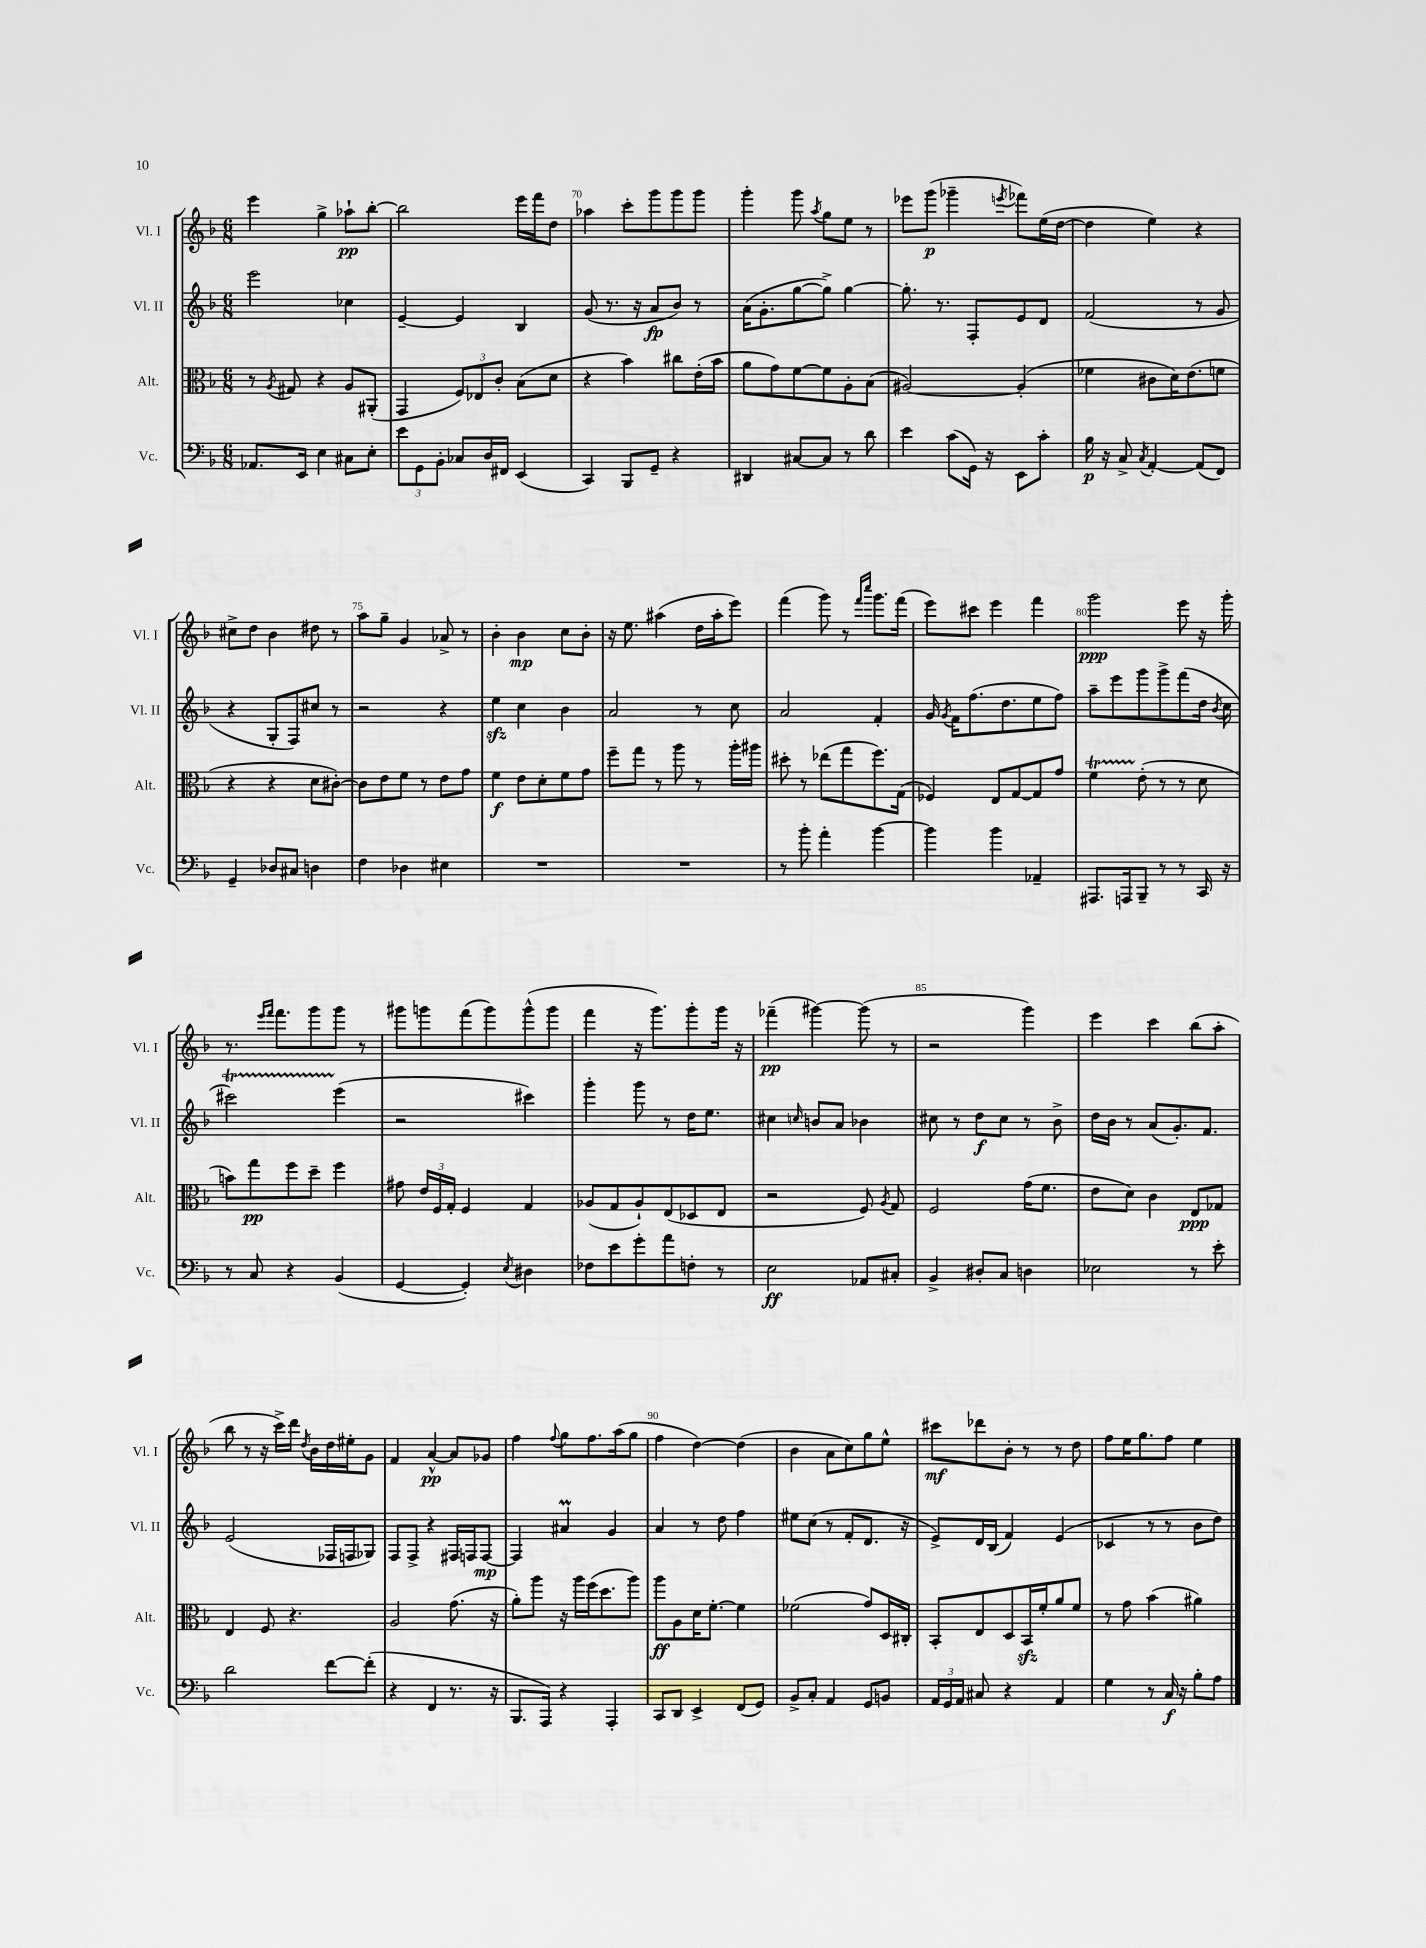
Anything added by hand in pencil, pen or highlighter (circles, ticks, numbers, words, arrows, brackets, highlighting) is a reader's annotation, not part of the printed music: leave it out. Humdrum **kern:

**kern	**kern	**kern	**kern
*staff4	*staff3	*staff2	*staff1
*clefF4	*clefC3	*clefG2	*clefG2
*k[b-]	*k[b-]	*k[b-]	*k[b-]
*M6/8	*M6/8	*M6/8	*M6/8
8.AA-/L	8r	2eee\	4eee\
.	8qA/	.	.
.	8G#/	.	.
16EE/Jk	.	.	.
4E\	4r	.	4gg^\
8C#\L	8A/L	4cc-\	8aa-`\L
8E'\J	(8AA#'/J	.	[8bb-'\J
=	=	=	=
12e\L	4GG/	[4e~/	2bb-\]
12GG\	.	.	.
12BB-'\J	.	.	.
8C-/L	12F/L)	4e/]	.
.	12E-/	.	.
16D/L	.	.	.
.	12c'/J	.	.
16FF#/JJ	.	.	.
(4EE/	(8B-\L	4B-/	16eee\LL
.	.	.	16fff\J
.	8d\J	.	8dd\J
=	=	=	=
4CC/)	4r	(8g/	4aa-\
.	.	8.r	.
8BBB-/L	4b-\)	.	8ccc'\L
.	.	16r	.
8GG~/J	.	8a/L	8ggg\
4r	8cc#\L	8b-/J)	8ggg\
.	(16e'\L	8r	8ggg\J
.	16b-\JJ	.	.
=	=	=	=
4DD#/	8a\L	(16a\LK	4ggg'\
.	.	8.g'\	.
.	8g\)	.	.
[8C#/L	[8f\	[8gg\	8ggg\
.	.	.	8qaa/
8C#/]J	8f\]	8gg^\]J)	8gg\L
8r	8A'\	[4gg\	8ee\J
8d\	(8B-\J	.	8r
=	=	=	=
4e\	[2A#/)	8.gg'\]	8eee-\L
.	.	.	(8ggg\J
.	.	8.r	.
(8c\L	.	.	4ggg-~\
16GG\Jk)	.	8F'/L	.
16r	.	.	.
.	.	.	8qeee/
8EE\L	(4A#'/]	8e/	8fff-\L)
8c'\J	.	8d/J	(16ee\L
.	.	.	[16dd\JJ
=	=	=	=
16B-\	4f-\	(2f/	4dd\]
16r	.	.	.
8C^/	.	.	.
8qC/	.	.	.
[4AA'/	8c#\L	.	4ee\)
.	16d\K)	.	.
.	(8.e\	.	.
(8AA/]L	.	8r	4r
8FF/J)	8f\J	8g/	.
=	=	=	=
4GG~/	4r	4r	8cc#^\L
.	.	.	8dd\J
8D-/L	4r	8G'/L	4b-\
8C#/J	.	8F/)	.
4D\	8d\L	8cc#/J	8dd#\
.	[8c#'\J)	8r	8r
=	=	=	=
4F\	8c#\]L	2r	8aa\L
.	8e\	.	8gg~\J
4D-\	8f\J	.	4g/
.	8r	.	.
4E#\	8e\L	4r	8a-^/
.	8g\J	.	8r
=	=	=	=
2.r	4f\	4ee\	4b-'\
.	8e\L	4cc\	4b-\
.	8d'\	.	.
.	8f\	4b-\	8cc\L
.	8g\J	.	8b-'\J
=	=	=	=
2.r	8ff~\L	2a/	16r
.	.	.	8.ee\
.	8gg\J	.	.
.	8r	.	(4aa#\
.	8aa\	.	.
.	8r	8r	16dd\LL
.	.	.	16aa#'\J
.	16aa'\LL	8cc\	8eee\J)
.	16aa#\JJ	.	.
=	=	=	=
8r	8dd#'\	2a/	(4fff\
8b-'\	8r	.	.
4a'\	(8ee-\L	.	8ggg\)
.	8gg\	.	8r
.	.	.	16qqfff/LL
.	.	.	16qqcccc/JJ
[4b-\	8.ff\)	4f'/	8.ggg\L
.	(16G\Jk	.	(16fff\Jk
=	=	=	=
4b-\]	4F-/)	16g/	8eee\L)
.	.	8qg/	.
.	.	16f\LK	.
.	.	(8.ff\	8ccc#\J
4b-\	8E/L	.	4eee\
.	.	8.dd\	.
.	[8G/	.	.
4AA-~/	8G/]	8ee\	4fff\
.	8g/J	8ff\J)	.
=	=	=	=
8.AAA#/L	4f\	8aa~\L	2ggg\
.	.	8eee\	.
16AAA/k	.	.	.
8BBB-~/J	(8e'\	8ggg\	.
8r	8r	8ggg^\	.
8r	8r	(8fff\	8eee\
16CC/	8d\	16dd\Jk	16r
.	.	8qb-/	.
16r	.	16cc\	16ggg'\
=	=	=	=
8r	8b\L)	2ccc#\)	8.r
8C/	8gg\	.	.
.	.	.	16qqeee/LL
.	.	.	16qqfff/JJ
.	.	.	8.fff\L
4r	8ff\	.	.
.	8dd~\J	.	8ggg\
(4BB-/	4ff\	(4eee\	8ggg\J
.	.	.	8r
=	=	=	=
[4GG/	8g#\	2r	8ggg#\L
.	24e/LL	.	8ggg\
.	24F/	.	.
.	24G'/JJ	.	.
4GG'/])	4F/	.	(8fff\
.	.	.	8ggg\)
8qE/	.	.	.
4D#\	4G/	4ccc#\)	(8ggg^^\
.	.	.	8ggg\J
=	=	=	=
8F-\L	(8A-/L	4ggg'\	4fff\
8e\	8G/	.	.
8g'\	8A-`/)	8ggg\	16r
.	.	.	8.ggg\L)
8a\	(8E/	8r	.
8F'\J	8D-/	16dd\LK	8ggg'\
.	.	8.ee\J	.
8r	8E/J	.	16ggg\Jk
.	.	.	16r
=	=	=	=
2E\	2r	4cc#\	(4fff-~\
.	.	16qqcc/	.
.	.	8b/L	[4ggg#\)
.	.	8a/J	.
8AA-/L	8F/)	4b-\	(8ggg#\]
.	8qA/	.	.
8C#'/J	8G/	.	8r
=	=	=	=
4BB-^/	2F/	8cc#\	2r
.	.	8r	.
8D#'/L	.	8dd\L	.
8C/J	.	8cc#\J	.
4D\	(16g\LK	8r	4ggg\)
.	8.f\J	.	.
.	.	8b-^\	.
=	=	=	=
2E-\	8e\L	16dd\LL	4eee\
.	.	16b-\JJ	.
.	8d\J)	8r	.
.	4c\	(8a/L	4ccc\
.	.	8.g'/)	.
8r	8E/L	.	(8bb-\L
.	.	8.f/J	.
8e'\	8G-/J	.	8aa'\J
=	=	=	=
2d\	4E/	(2e/	8bb-\
.	.	.	8r
.	8F/	.	16r
.	.	.	16ccc^\LL)
.	4.r	.	16ddd\JJ
.	.	.	8qdd/
.	.	.	16b-\LL
[8f\L	.	16F-/LL	16dd\
.	.	16F/J	16ee#'\J
(8f'\]J	.	8G-/J)	8g\J
=	=	=	=
4r	2A/	8F/L	4f/
.	.	8F^/J	.
4FF/	.	4r	[4a^^/
8.r	(8.g\	16F#/LL	8a/]L
.	.	16F/J	.
.	.	[8F/J	8g-/J
16r	16r	.	.
=	=	=	=
8.BBB-/L	8a'\L)	4F/]	4ff\
.	8aa\J	.	.
16AAA/Jk)	.	.	.
.	.	.	8qqff/
4r	16r	4a#/	8gg\L
.	16aa\LL	.	.
.	(16ff\J	.	8.ff\
.	8.dd\	.	.
4AAA'/	.	4g/	.
.	.	.	(16aa\k
.	8aa\J)	.	8gg\J
=	=	=	=
8CC/L	8aa\L	4a/	4ff\
8DD/J	8A\	.	.
4EE^/	16d\K	8r	[4dd\)
.	[8.f'\J	.	.
.	.	8dd\	.
(8FF/L	4f\]	4ff\	(4dd\]
8GG/J)	.	.	.
=	=	=	=
8BB-^/L	(2f-\	8ee#\L	4b-\
8C'/J	.	(8cc\J	.
4AA/	.	8r	8a\L
.	.	8f'/L	8cc\)
8GG/L	8g/L)	8.d/J	8gg\
8BB/J	16D/L	.	8ee^^\J
.	16C#'/JJ	16r	.
=	=	=	=
24AA/LL	8BB-'/L	8e^/L)	8ccc#\L
24GG/	.	.	.
24AA/JJ	.	.	.
8C#/	8E/	16d/L	8ddd-\
.	.	(16B-/JJ	.
4r	8D/	4f/)	8b-'\J
.	16BB-/L	.	8r
.	16f'/J	.	.
4AA/	8a/	(4e/	8r
.	8f/J	.	8dd\
=	=	=	=
4G\	8r	4c-/	8ff\L
.	8g\	.	16ee\K
.	.	.	8.gg\
8r	(4b-\	8r	.
16C/	.	8r	8ff\J
16r	.	.	.
8B-'\L	4a#\)	8b-\L	4ee\
8A\J	.	8dd\J)	.
==	==	==	==
*-	*-	*-	*-
